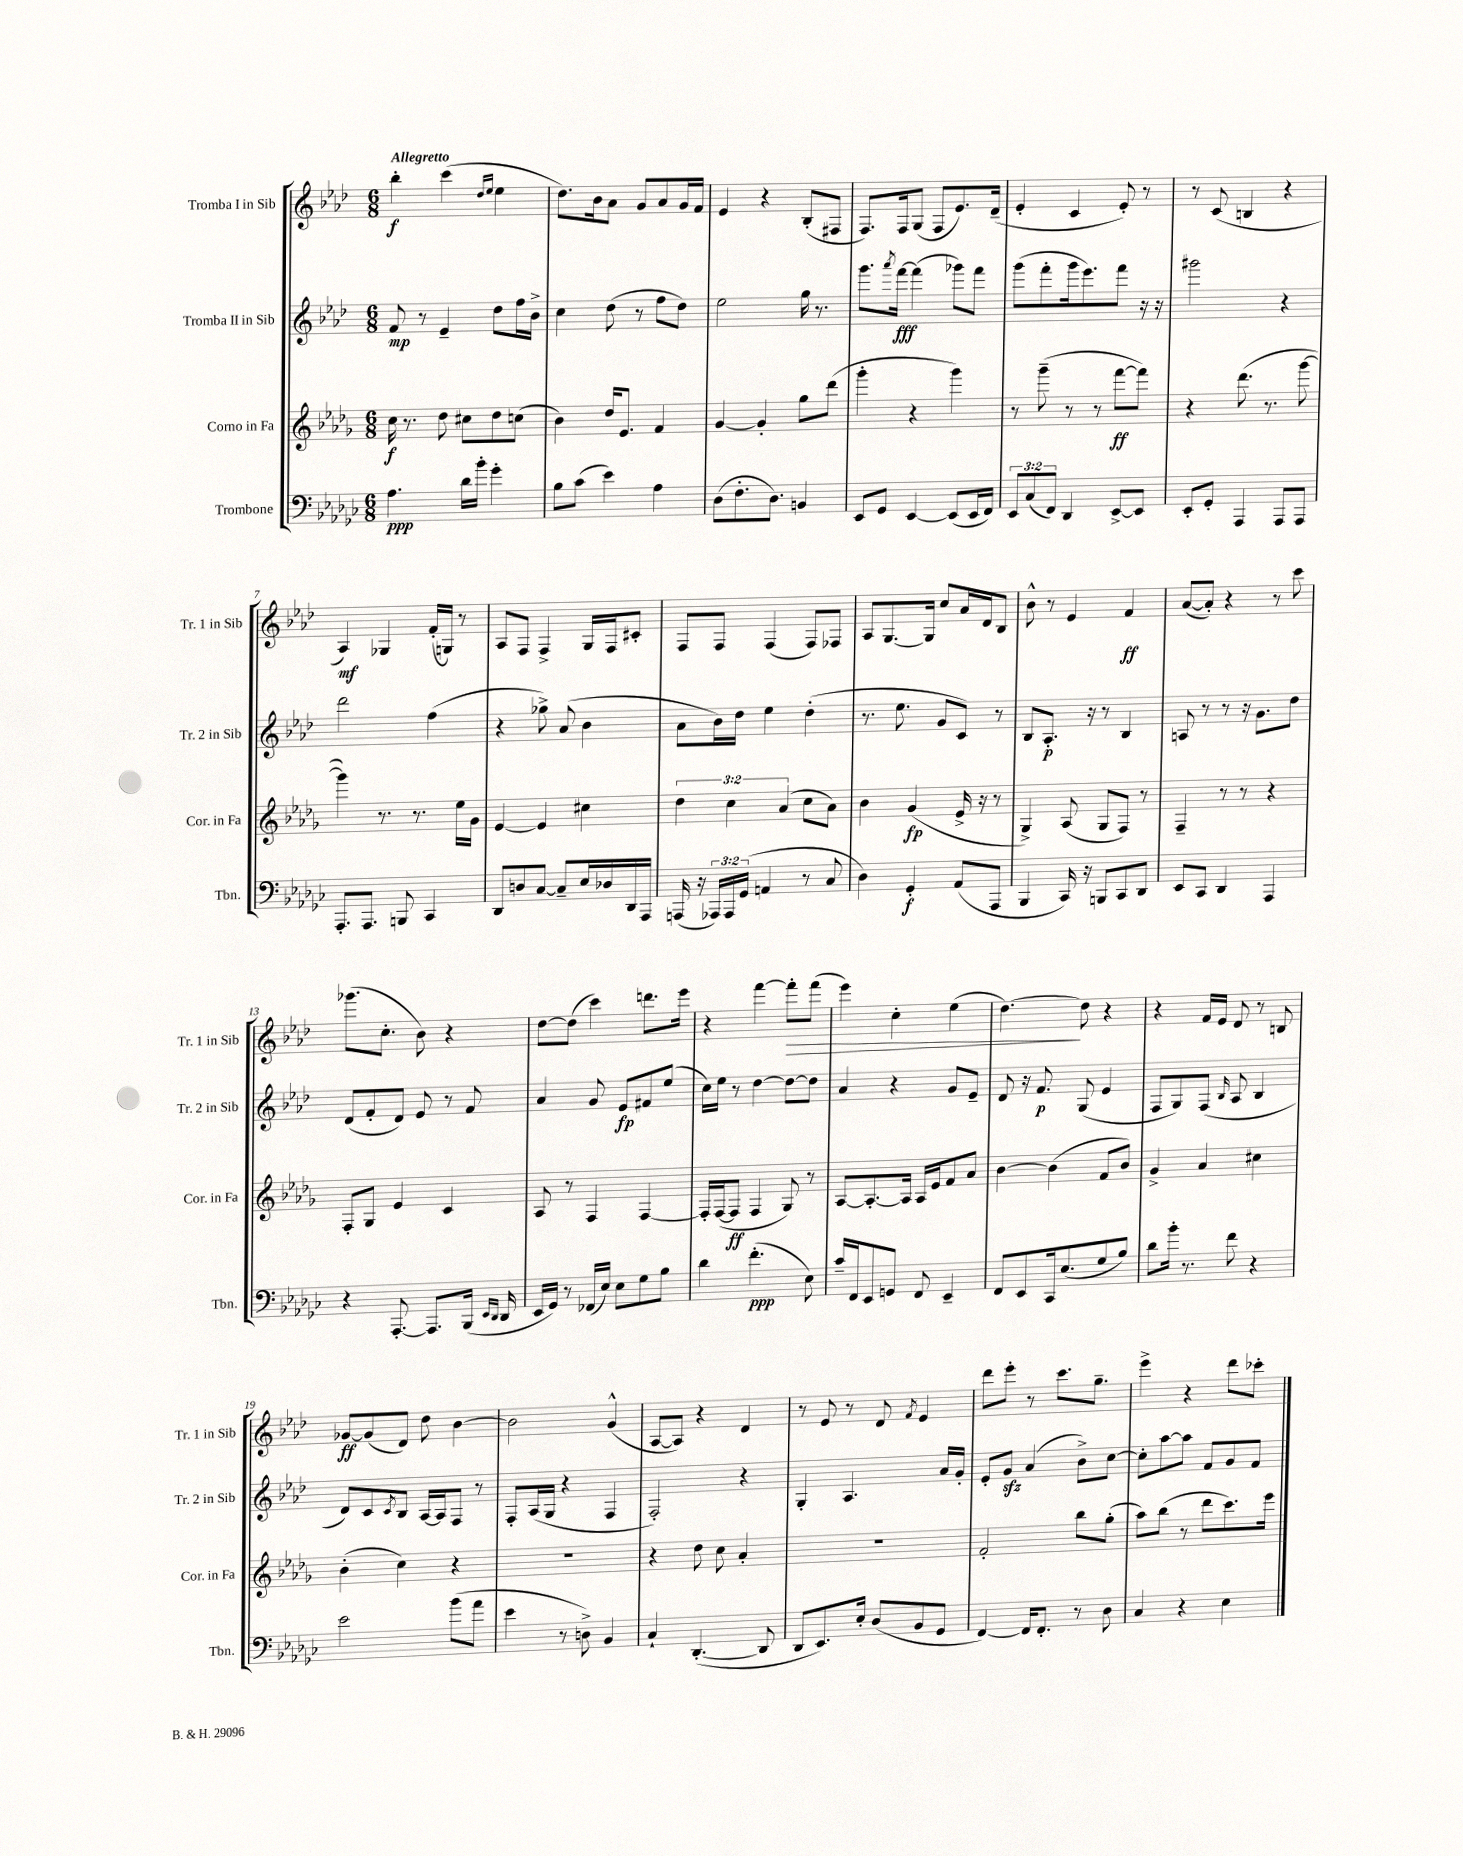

**kern	**dynam	**kern	**dynam	**kern	**dynam	**kern	**dynam
*part4	*part4	*part3	*part3	*part2	*part2	*part1	*part1
*staff4	*staff4	*staff3	*staff3	*staff2	*staff2	*staff1	*staff1
*I"Trombone	*	*I"Corno in Fa	*	*I"Tromba II in Sib	*	*I"Tromba I in Sib	*
*I'Tbn.	*	*I'Cor. in Fa	*	*I'Tr. 2 in Sib	*	*I'Tr. 1 in Sib	*
*clefF4	*	*clefG2	*	*clefG2	*	*clefG2	*
*k[b-e-a-d-g-c-]	*	*k[b-e-a-d-g-]	*	*k[b-e-a-d-]	*	*k[b-e-a-d-]	*
*M6/8	*	*M6/8	*	*M6/8	*	*M6/8	*
=1	=1	=1	=1	=1	=1	=1	=1
!	!	!	!	!	!	!LO:TX:a:B:t=Allegretto	!
4.A-\	ppp	16cc\	f	8f/	mp	4bb-'\	f
.	.	8.r	.	.	.	.	.
.	.	.	.	8r	.	.	.
.	.	8dd-\	.	4e-~/	.	(4ccc\	.
16d-\LL	.	8cc#X\L	.	.	.	.	.
16b-'\JJ	.	.	.	.	.	.	.
.	.	.	.	.	.	16qqdd-/LL	.
.	.	.	.	.	.	16qqee-/JJ	.
4g-'\	.	8dd-\	.	8dd-\L	.	4ee-\	.
.	.	(8ccn\J	.	16ff\L	.	.	.
.	.	.	.	16b-^\JJ	.	.	.
=2	=2	=2	=2	=2	=2	=2	=2
8B-\L	.	4b-\)	.	4cc\	.	8.dd-\L)	.
(8c-\J	.	.	.	.	.	.	.
.	.	.	.	.	.	16b-\k	.
4e-\)	.	16dd-/KL	.	(8dd-\	.	8a-\J	.
.	.	8.e-/J	.	.	.	.	.
.	.	.	.	8r	.	8g/L	.
4A-\	.	4f/	.	8ff\L	.	8a-/	.
.	.	.	.	8dd-\J)	.	16g/L	.
.	.	.	.	.	.	16f/JJ	.
=3	=3	=3	=3	=3	=3	=3	=3
(8D-\L	.	[4g-/	.	2ee-\	.	4e-/	.
8.F'\	.	.	.	.	.	.	.
.	.	4g-'/]	.	.	.	4r	.
8.D-\J)	.	.	.	.	.	.	.
4BBn/	.	8gg-\L	.	16gg\	.	(8B-'/L	.
.	.	.	.	8.r	.	.	.
.	.	(8ddd-\J	.	.	.	8F#X/J	.
=4	=4	=4	=4	=4	=4	=4	=4
8EE-/L	.	4ggg-'\	.	8.ggg\L	.	8.F/L)	.
8GG-/J	.	.	.	.	.	.	.
.	.	.	.	8qaaa-/	.	.	.
.	.	.	.	[16fff\Jk	fff	16F/k	.
[4EE-/	.	4r	.	(4fff\]	.	(8G/J	.
.	.	.	.	.	.	8F/L	.
(8EE-/L]	.	4ggg-\)	.	8ggg-X\L)	.	8.e-/)	.
16EE-/L	.	.	.	8fff\J	.	.	.
16FF/JJ)	.	.	.	.	.	(16d-~/Jk	.
=5	=5	=5	=5	=5	=5	=5	=5
12EE-/L	.	8r	.	(8ggg\L	.	4e-'/	.
(12C-/	.	.	.	.	.	.	.
.	.	(8ggg-~\	.	8fff'\	.	.	.
12FF/J)	.	.	.	.	.	.	.
4DD-/	.	8r	.	16ggg\k	.	4c/	.
.	.	.	.	8.eee-\)	.	.	.
.	.	8r	.	.	.	.	.
[8EE-^/L	.	[8fff\L	ff	8fff\J	.	8e-'/)	.
8EE-/J]	.	8fff\J])	.	16r	.	8r	.
.	.	.	.	16r	.	.	.
=6	=6	=6	=6	=6	=6	=6	=6
8EE-'/L	.	4r	.	2ggg#X\	.	8r	.
8GG-'/J	.	.	.	.	.	(8c/	.
4AAA-/	.	(8.ddd-\	.	.	.	4Bn/	.
.	.	8.r	.	.	.	.	.
8AAA-/L	.	.	.	4r	.	4r	.
8AAA-/J	.	[8ggg-\	.	.	.	.	.
!!LO:LB:g=z
=7	=7	=7	=7	=7	=7	=7	=7
8.AAA-'/L	.	4ggg-\])	.	2ddd-\	.	4A-/)	mf
8.AAA-/J	.	.	.	.	.	.	.
.	.	8.r	.	.	.	4G-X/	.
8BBBn/	.	.	.	.	.	.	.
.	.	8.r	.	.	.	.	.
4CC-/	.	.	.	(4ff\	.	(16f'/LL	.
.	.	.	.	.	.	16Gn/JJ)	.
.	.	16ee-\LL	.	.	.	8r	.
.	.	16g-\JJ	.	.	.	.	.
=8	=8	=8	=8	=8	=8	=8	=8
8DD-/L	.	[4e-/	.	4r	.	8A-/L	.
8Dn/	.	.	.	.	.	8F/J	.
[8C-/J	.	4e-/]	.	8gg-X^\)	.	4F^/	.
8C-~/L]	.	.	.	(8a-/	.	.	.
16E-/L	.	4cc#X\	.	4b-\	.	16G/LL	.
16D-X/	.	.	.	.	.	16F/J	.
16DD-/	.	.	.	.	.	8c#X'/J	.
16AAA-/JJ	.	.	.	.	.	.	.
=9	=9	=9	=9	=9	=9	=9	=9
(16AAAn/	.	6dd-\	.	8a-\L	.	8F/L	.
16r	.	.	.	.	.	.	.
24AAA-X/LL)	.	.	.	16b-\L)	.	8F/J	.
24AAA-/	.	6cc\	.	.	.	.	.
.	.	.	.	16dd-\JJ	.	.	.
(24GG-/JJ	.	.	.	.	.	.	.
4AAn/	.	.	.	4ee-\	.	(4F/	.
.	.	(6a-/	.	.	.	.	.
8r	.	8cc\L	.	(4dd-'\	.	8F/L)	.
8C-/	.	8a-\J)	.	.	.	8F-X/J	.
=10	=10	=10	=10	=10	=10	=10	=10
4D-\)	.	4b-\	.	8.r	.	8A-/L	.
.	.	.	.	.	.	[8.G/	.
.	.	.	.	8.ee-\	.	.	.
4GG-'/	f	(4g-/	fp	.	.	.	.
.	.	.	.	.	.	16G/Jk]	.
.	.	.	.	8g/L	.	8cc/L	.
(8AA-/L	.	16e-^/	.	8c/J)	.	16a-/L	.
.	.	16r	.	.	.	16d-/J	.
8AAA-/J	.	8r	.	8r	.	8B-/J	.
=11	=11	=11	=11	=11	=11	=11	=11
4BBB-/	.	4G-^/)	.	8B-/L	.	8b-^^\	.
.	.	.	.	8.A-'/J	p	8r	.
16CC-/)	.	(8A-/	.	.	.	4e-/	.
16r	.	.	.	16r	.	.	.
8BBBn/L	.	8G-/L	.	8r	.	.	.
8CC-/	.	8F/J)	.	4B-/	.	4f/	ff
8DD-/J	.	8r	.	.	.	.	.
=12	=12	=12	=12	=12	=12	=12	=12
8EE-/L	.	4F~/	.	8An/	.	([8a-/L	.
8CC-/J	.	.	.	8r	.	8a-'/J])	.
4DD-/	.	8r	.	8r	.	4r	.
.	.	8r	.	16r	.	.	.
.	.	.	.	8.g\L	.	.	.
4AAA-/	.	4r	.	.	.	8r	.
.	.	.	.	8dd-\J	.	8ccc\	.
!!LO:LB:g=z
=13	=13	=13	=13	=13	=13	=13	=13
4r	.	8F'/L	.	(8d-/L	.	(8.ggg-X\L	.
.	.	8G-/J	.	8f'/	.	.	.
.	.	.	.	.	.	8.cc'\J	.
[8.AAA-'/	.	4e-/	.	8d-/J)	.	.	.
.	.	.	.	8e-/	.	8b-\)	.
8.AAA-/L]	.	.	.	.	.	.	.
.	.	4c/	.	8r	.	4r	.
(16BBB-/Jk	.	.	.	8f/	.	.	.
16qqEE-/LL	.	.	.	.	.	.	.
16qqDD-/JJ	.	.	.	.	.	.	.
16DD-/	.	.	.	.	.	.	.
=14	=14	=14	=14	=14	=14	=14	=14
16EE-/LL	.	8A-/	.	4a-/	.	[8dd-\L	.
16GG-/JJ)	.	.	.	.	.	.	.
8r	.	8r	.	.	.	(8dd-\J]	.
(16FF-X/LL	.	4F/	.	8g/	.	4ccc\)	.
16E-/JJ)	.	.	.	.	.	.	.
8E-\L	.	.	.	8e-/L	fp	.	.
8G-\	.	[4F/	.	8f#X/	.	8.dddn\L	.
8B-\J	.	.	.	(8ee-/J	.	.	.
.	.	.	.	.	.	16eee-\Jk	.
=15	=15	=15	=15	=15	=15	=15	=15
4d-\	.	16F'/LL]	.	16cc\LL)	.	4r	.
.	.	([16F/J	.	16ee-\JJ	.	.	.
.	.	8F/J]	ff	8r	.	.	.
(4.f'\	ppp	4F/	.	[4dd-\	.	[4fff\	.
!	!	!	!	!	!	!	!LO:HP:b
.	.	8G-/)	.	8dd-\L_	.	8fff'\L]	>
8E-\)	.	8r	.	8dd-\J]	.	(8fff\J	.
=16	=16	=16	=16	=16	=16	=16	=16
16c-~/LL	.	[8A-/L	.	4a-/	.	4eee-\)	.
16FF/J	.	.	.	.	.	.	.
8EE-/	.	8.A-'/_	.	.	.	.	.
8GGn/J	.	.	.	4r	.	4cc'\	.
.	.	16A-/Jk]	.	.	.	.	.
8FF/	.	16A-/LL	.	.	.	.	.
.	.	16e-/J	.	.	.	.	.
4EE-~/	.	8f/	.	8g/L	.	(4ee-\	.
.	.	8a-/J	.	8e-~/J	.	.	.
=17	=17	=17	=17	=17	=17	=17	=17
8FF/L	.	[4b-\	.	8d-/	.	[4.dd-\)	.
8EE-/	.	.	.	16r	.	.	.
.	.	.	.	8.f/	p	.	.
16CC-/k	.	(4b-\]	.	.	.	.	.
(8.E-/	.	.	.	.	.	.	.
.	.	.	.	(8G/	.	8dd-\]	]
8G-/	.	8f/L	.	4e-/	.	4r	.
8B-/J)	.	8b-/J)	.	.	.	.	.
=18	=18	=18	=18	=18	=18	=18	=18
8d-\L	.	4g-^/	.	8F/L	.	4r	.
16b-'\Jk	.	.	.	8G/)	.	.	.
8.r	.	.	.	.	.	.	.
.	.	4a-/	.	(8F/J	.	16f/LL	.
.	.	.	.	.	.	16e-/JJ	.
.	.	.	.	16qqB-/	.	.	.
8f\	.	.	.	8A-/	.	8d-/	.
4r	.	4cc#X\	.	4B-/	.	8r	.
.	.	.	.	.	.	8Bn/	.
!!LO:LB:g=z
=19	=19	=19	=19	=19	=19	=19	=19
2e-\	.	(4b-'\	.	8d-/L)	.	[8g-X/L	ff
.	.	.	.	8c/	.	(8g-/]	.
.	.	.	.	8qc/	.	.	.
.	.	4cc\)	.	8B-/J	.	8d-/J)	.
.	.	.	.	[16A-/LL	.	8dd-\	.
.	.	.	.	16A-/J]	.	.	.
(8b-\L	.	4r	.	8F/J	.	[4b-\	.
8a-\J	.	.	.	8r	.	.	.
=20	=20	=20	=20	=20	=20	=20	=20
4e-\	.	2.r	.	8F'/L	.	2b-\]	.
.	.	.	.	(16A-/L	.	.	.
.	.	.	.	16G/JJ	.	.	.
8r	.	.	.	4r	.	.	.
8Dn^\)	.	.	.	.	.	.	.
4BB-/	.	.	.	4F/	.	(4g^^/	.
=21	=21	=21	=21	=21	=21	=21	=21
4C-`/	.	4r	.	2F'/)	.	[8A-/L	.
.	.	.	.	.	.	8A-/J])	.
([4.DD-'/	.	8dd-\	.	.	.	4r	.
.	.	8cc\	.	.	.	.	.
.	.	4a-'/	.	4r	.	4d-/	.
8DD-/]	.	.	.	.	.	.	.
=22	=22	=22	=22	=22	=22	=22	=22
8DD-/L	.	2.r	.	4G'/	.	8r	.
8.EE-/)	.	.	.	.	.	8e-/	.
.	.	.	.	4.A-/	.	8r	.
16E-'/Jk	.	.	.	.	.	.	.
(8D-/L	.	.	.	.	.	8d-/	.
.	.	.	.	.	.	8qf/	.
8BB-/	.	.	.	.	.	4e-/	.
8GG-/J	.	.	.	16a-/LL	.	.	.
.	.	.	.	16g'/JJ	.	.	.
=23	=23	=23	=23	=23	=23	=23	=23
[4FF/)	.	2f'/	.	8e-'/L	.	8ddd-\L	.
.	.	.	.	8gzz/J	.	8eee-'\J	.
16FF/KL]	.	.	.	(4a-/	.	8r	.
8.FF'/J	.	.	.	.	.	.	.
.	.	.	.	.	.	8.ccc\L	.
8r	.	8bb-\L	.	8b-^\L)	.	.	.
.	.	.	.	.	.	8.gg~\J	.
8D-\	.	(8gg-'\J	.	[8cc\J	.	.	.
=24	=24	=24	=24	=24	=24	=24	=24
4C-/	.	8aa-\L)	.	8cc'\L]	.	4eee-^\	.
.	.	(8bb-\J	.	[8aa-\	.	.	.
4r	.	8r	.	8aa-\J]	.	4r	.
.	.	8ddd-\L	.	8f/L	.	.	.
4E-\	.	8.ccc\)	.	8g/	.	8ddd-\L	.
.	.	.	.	8f/J	.	8ccc-X'\J	.
.	.	16eee-\Jk	.	.	.	.	.
==	==	==	==	==	==	==	==
*-	*-	*-	*-	*-	*-	*-	*-
